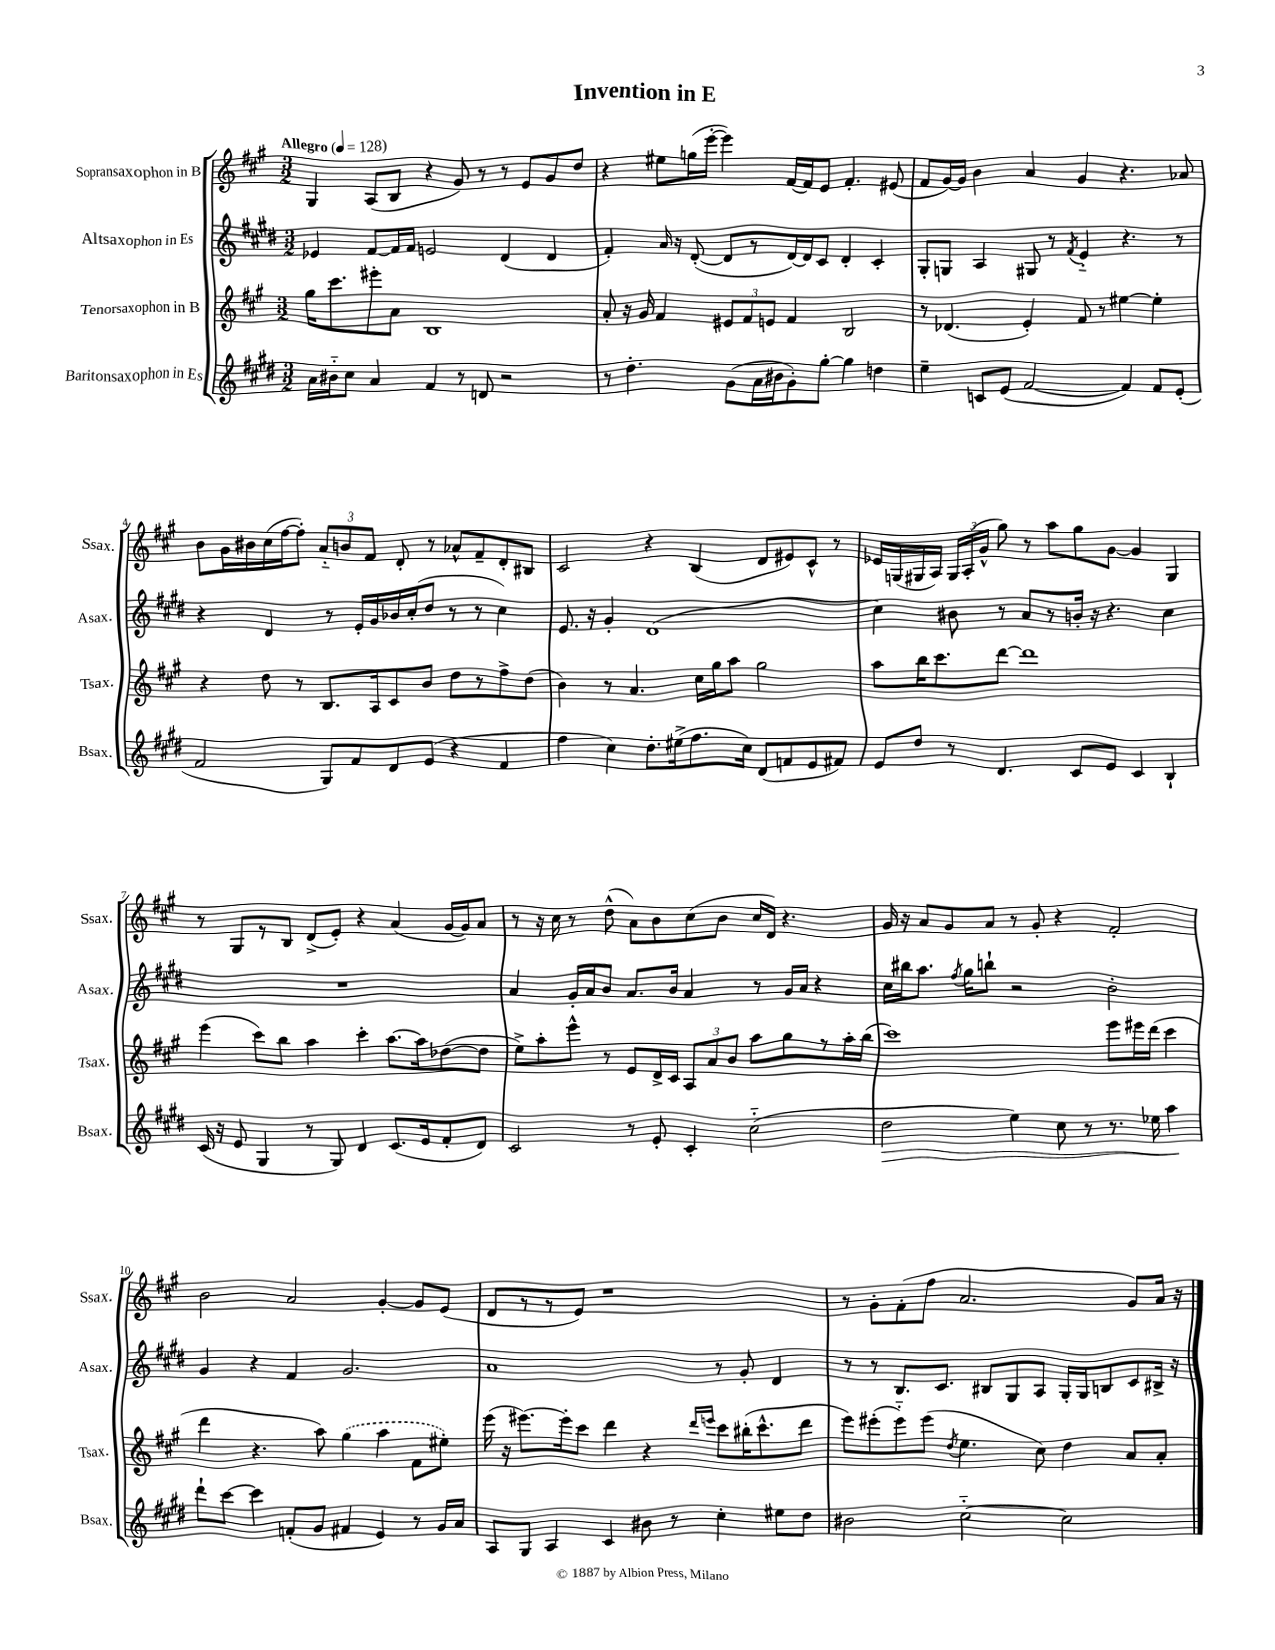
\header { title = "Invention in E" }
<<
\new StaffGroup <<
\new Staff = "s0" \with { instrumentName = "Sopransaxophon in B" shortInstrumentName = "Ssax." } {
    \clef treble \key a \major \numericTimeSignature \time 3/2 \tempo "Allegro" 4 = 128
    \autoBeamOff gis4 a8[( b8] r4 gis'8) r8 r8 e'8[ gis'8 d''8] |
    r4 eis''8[ g''16( e'''16]~-. e'''4) fis'16[~ fis'16 e'8] fis'4.-. eis'8( |
    fis'8[ gis'16~) gis'16] b'4 a'4 gis'4 r4. aes'8 |
    b'8[ gis'16 bis'16 cis''16( fis''16~ fis''8]-.) \tuplet 3/2 { a'8[-_ b'8 fis'8] } d'8-. r8 aes'8[-^ fis'8-- d'8-. bis8] |
    cis'2 r4 b4( d'8[ eis'8) cis'8]-^ r8 |
    ees'16[ g16( gis16 a16]) \tuplet 3/2 { gis16[ a16-.( gis'16]-^ } gis''8) r8 a''8[ gis''8 gis'8]~ gis'4 gis4 |
    r8 gis8[ r8 b8] d'8[->( e'8]-.) r4 a'4( gis'16[~ gis'16) a'8] |
    r8 r16 cis''16 r8 d''8-^( a'8[) b'8 cis''8( b'8] cis''16[ d'16]) r4. |
    gis'16 r16 a'8[ gis'8 a'8] r8 gis'8-. r4 fis'2-. |
    b'2 a'2 gis'4~-. gis'8[ e'8]( |
    d'8[ r8 r8 e'8]) r1 |
    r8 gis'8[-. fis'8-.( fis''8] a'2. gis'8[) a'16] r16 \bar "|." |
}
\new Staff = "s1" \with { instrumentName = "Altsaxophon in Es" shortInstrumentName = "Asax." } {
    \clef treble \key e \major \numericTimeSignature \time 3/2
    \autoBeamOff ees'4 fis'8[~ fis'16 fis'16] e'2 dis'4( dis'4 |
    fis'4-.) a'16 r16 dis'8~-.( dis'8[ r8 dis'16~) dis'16 cis'8] dis'4-. cis'4-. |
    gis8[-. g8] a4 gis8 r8 \acciaccatura { fis'8 } e'4-_ r4. r8 |
    r4 dis'4 r8 e'16[-. gis'16 bes'16 cis''16-.( dis''8] r8 r8 cis''4) |
    e'8. r16 gis'4-. dis'1( |
    cis''4) bis'8 r8 a'8[ r8 b'16]-. r16 r4. cis''4 |
    R1. |
    a'4 gis'16[-. a'16 b'8] a'8.[ b'16] a'4 r8 gis'16[ a'16] r4 |
    cis''16[ bis''16 a''8.] \acciaccatura { fis''8 } gis''16[ b''8]-! r2 b'2-. |
    gis'4 r4 fis'4 gis'2. |
    a'1 r8 gis'8-. dis'4 |
    r8 r8 b8.[ cis'8.] bis8[ gis8 a8] gis16[-. gis16 b8 cis'8 bis16]-> r16 \bar "|." |
}
\new Staff = "s2" \with { instrumentName = "Tenorsaxophon in B" shortInstrumentName = "Tsax." } {
    \clef treble \key a \major \numericTimeSignature \time 3/2
    \autoBeamOff gis''16[ cis'''8. eis'''8-. a'8] b1 |
    a'8-. r16 gis'16 fis'4 \tuplet 3/2 { eis'8[ fis'8 e'8] } fis'4 b2 |
    r8 des'4.( e'4-.) fis'8 r8 eis''4~ eis''4-. |
    r4 d''8 r8 b8.[ a16 cis'8 b'8] d''8[ r8 fis''8-> d''8]( |
    b'4) r8 a'4. cis''16[ gis''16 a''8] gis''2 |
    a''8[ b''16 cis'''8. d'''8]~ d'''1 |
    e'''4( cis'''8[) b''8] a''4 cis'''4-. a''8.[~ a''16 des''8~( des''8] |
    e''8[->) a''8-. e'''8]-^ r8 e'8[ d'16-> cis'16] \tuplet 3/2 { a8[ a'8 b'8] } a''8[ gis''8 r8 a''16-. b''16]( |
    cis'''1) e'''8[ eis'''16 d'''16]( cis'''4 |
    d'''4 r4. a''8) \once \slurDashed gis''4( a''4 fis'8[ eis''8]-.) |
    e'''16( r16 eis'''8.[~) eis'''16-. cis'''8] d'''4 r4 \grace { d'''16[ e'''16] } cis'''8[ bis''16-.( cis'''8.-^ d'''8] |
    e'''8[) eis'''8-.( eis'''8-_) eis'''8]( \acciaccatura { d''8 } e''4. cis''8) d''4 a'8[ a'8]-. \bar "|." |
}
\new Staff = "s3" \with { instrumentName = "Baritonsaxophon in Es" shortInstrumentName = "Bsax." } {
    \clef treble \key e \major \numericTimeSignature \time 3/2
    \autoBeamOff a'16[ bis'16-_ cis''8] a'4 fis'4 r8 d'8 r2 |
    r8 dis''4.-. gis'8[( a'16 bis'16 gis'8-.) gis''8]~-. gis''4 d''4 |
    e''4-- c'8[ e'8]( fis'2~ fis'4) fis'8[ e'8]-.( |
    fis'2 gis8[) fis'8 dis'8 e'8]( r4 fis'4 |
    fis''4 cis''4) dis''8.[-. eis''16->( fis''8. cis''16]) dis'8[( f'8 e'8 fis'8]) |
    e'8[ dis''8] r8 dis'4. cis'8[ e'8] cis'4 b4-! |
    cis'16( r16 e'8 gis4 r8 gis8) dis'4 cis'8.[( e'16 fis'8-. dis'8]) |
    cis'2 r8 e'8-. cis'4-. cis''2-_( |
    dis''2\> e''4) cis''8 r8 r8. ees''16 a''4\! |
    dis'''8[-! cis'''8]~ cis'''4 f'8[-.( gis'8] fis'4 e'4) r8 gis'16[ a'16] |
    a8[ gis8] a4 cis'4 bis'8 r8 cis''4-. eis''8[ dis''8] |
    bis'2 cis''2~-_ cis''2 \bar "|." |
}
>>
>>
